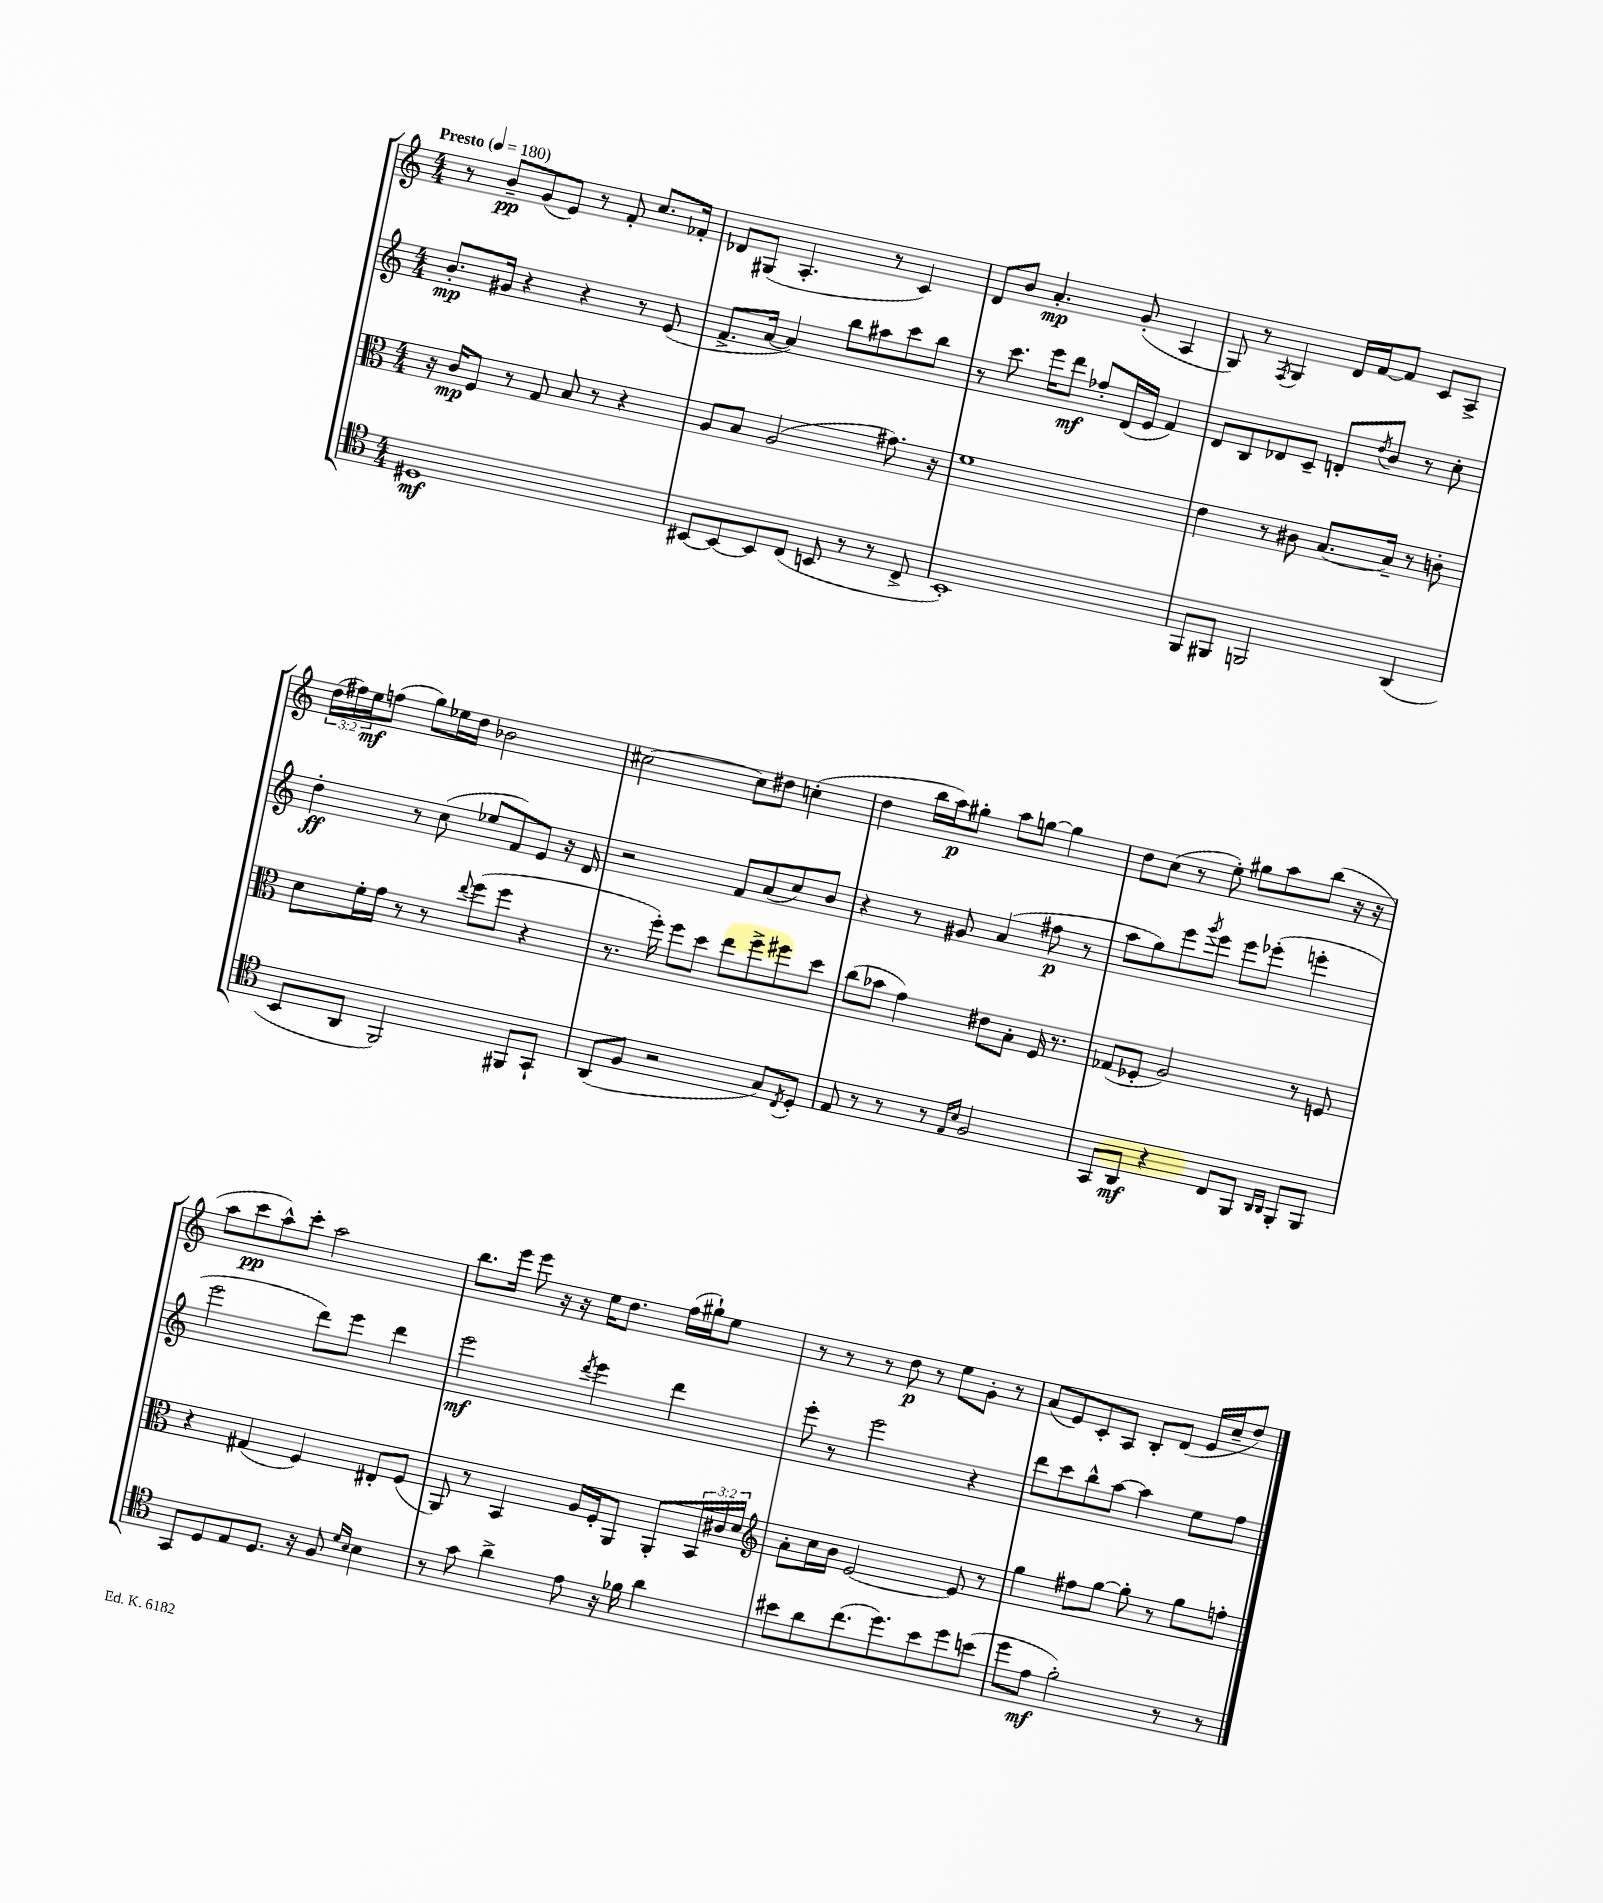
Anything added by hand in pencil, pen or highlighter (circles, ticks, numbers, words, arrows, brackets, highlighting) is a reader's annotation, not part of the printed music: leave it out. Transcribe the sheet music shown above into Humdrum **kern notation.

**kern	**dynam	**kern	**dynam	**kern	**dynam	**kern	**dynam
*part4	*part4	*part3	*part3	*part2	*part2	*part1	*part1
*staff4	*staff4	*staff3	*staff3	*staff2	*staff2	*staff1	*staff1
*clefC4	*	*clefC3	*	*clefG2	*	*clefG2	*
*k[]	*	*k[]	*	*k[]	*	*k[]	*
*M4/4	*	*M4/4	*	*M4/4	*	*M4/4	*
*MM180	*	*MM180	*	*MM180	*	*MM180	*
=1	=1	=1	=1	=1	=1	=1	=1
!	!	!	!	!	!	!LO:TX:a:B:t=Presto	!
1D#X	mf	16r	.	8.b'/L	mp	8r	.
.	.	16c/KL	mp	.	.	.	.
.	.	8F/J	.	.	.	8b~/L	pp
.	.	.	.	16g#X/Jk	.	.	.
.	.	8r	.	4r	.	(8g/	.
.	.	8G/	.	.	.	8e/J)	.
.	.	8B/	.	4r	.	8r	.
.	.	8r	.	.	.	8f'/	.
.	.	4r	.	8r	.	8.cc/L	.
.	.	.	.	(8e/	.	.	.
.	.	.	.	.	.	16f-X'/Jk	.
=2	=2	=2	=2	=2	=2	=2	=2
[8BB#X/L	.	8A/L	.	8.f^/L	.	8d-X/L	.
8BB#/_	.	8B/J	.	.	.	(8G#X/J	.
.	.	.	.	[16a/Jk	.	.	.
8BB#/]	.	(2A/	.	4a/])	.	4.A'/	.
(8C/J	.	.	.	.	.	.	.
8BBn/	.	.	.	8bb\L	.	.	.
8r	.	.	.	8aa#X\	.	8r	.
8r	.	8.g#X\)	.	8ccc\	.	4c/)	.
8C^/	.	.	.	8bb\J	.	.	.
.	.	16r	.	.	.	.	.
=3	=3	=3	=3	=3	=3	=3	=3
1BB')	.	1f	.	8r	.	8d/L	.
.	.	.	.	8.ccc\	.	8b/J	.
.	.	.	.	.	.	4.a'/	mp
.	.	.	.	16eee\KL	.	.	.
.	.	.	.	8ddd\J	mf	.	.
.	.	.	.	8ff-X'/L	.	.	.
.	.	.	.	(16d/L	.	(8g'/	.
.	.	.	.	16e/JJ	.	.	.
.	.	.	.	4f/)	.	4A/	.
=4	=4	=4	=4	=4	=4	=4	=4
8FF/L	.	4e\	.	8d/L	.	8G/)	.
8FF#X/J	.	.	.	8B/	.	8r	.
.	.	.	.	.	.	8qF/	.
2FFn/	.	8r	.	8d-X/	.	4G/	.
.	.	8c#X\	.	8c~/J	.	.	.
.	.	[8.B/L	.	8dn'/L	.	16d/LL	.
.	.	.	.	.	.	[16f/J	.
.	.	.	.	8qdd/	.	.	.
.	.	.	.	8b/J	.	8f/J]	.
.	.	16B~/Jk]	.	.	.	.	.
(4AA/	.	8r	.	8r	.	8c/L	.
.	.	8cn'\	.	8cc'\	.	8A^/J	.
!!LO:LB:g=z
=5	=5	=5	=5	=5	=5	=5	=5
8BB/L	.	8d\L	.	4dd'\	ff	(24dd\LL	.
.	.	.	.	.	.	24ff#X\)	.
.	.	.	.	.	.	24ee\J	mf
8AA/J	.	16f'\L	.	.	.	(8ffn\J	.
.	.	16g\JJ	.	.	.	.	.
2FF/)	.	8r	.	8r	.	8gg\L)	.
.	.	8r	.	(8cc\	.	16ee-X\L	.
.	.	.	.	.	.	16dd\JJ	.
.	.	8qqee/	.	.	.	.	.
.	.	(8ff\L	.	8ee-X/L	.	2b-X\	.
.	.	8ff\J	.	8f/)	.	.	.
8FF#X/L	.	4r	.	8e/J	.	.	.
8GG`/J	.	.	.	16r	.	.	.
.	.	.	.	16d/	.	.	.
=6	=6	=6	=6	=6	=6	=6	=6
(8AA/L	.	8.r	.	2r	.	[2cc#X\	.
8F/J	.	.	.	.	.	.	.
.	.	16ff'\)	.	.	.	.	.
2r	.	8ff\L	.	.	.	.	.
.	.	8dd\J	.	.	.	.	.
.	.	8ee\L	.	8f/L	.	8cc#\L]	.
.	.	8ff^\	.	(8a/	.	8dd#X\J	.
8G/L)	.	8ff#X\	.	8cc/)	.	(4ccn'\	.
8qC/	.	.	.	.	.	.	.
8D'/J	.	8dd\J	.	8b/J	.	.	.
=7	=7	=7	=7	=7	=7	=7	=7
8E/	.	(8cc\L	.	4r	.	4dd\	.
8r	.	8b-X\J	.	.	.	.	.
8r	.	4g\)	.	8r	.	16bb\LL	.
.	.	.	.	.	.	16aa\J)	p
8r	.	.	.	8g#X/	.	8gg#X'\J	.
16qqE/LL	.	.	.	.	.	.	.
16qqB/JJ	.	.	.	.	.	.	.
2F/	.	8e#X\L	.	(4a/	.	8aa\L	.
.	.	8B'\J	.	.	.	[8ggn\J	.
.	.	16F/	.	8ff#X\	p	4gg\]	.
.	.	8.r	.	.	.	.	.
.	.	.	.	8r	.	.	.
=8	=8	=8	=8	=8	=8	=8	=8
8GG/L	.	(8G-X/L	.	8aa\L	.	8dd\L	.
8AA/J	mf	8F-X'/J	.	8gg\)	.	(8cc\J	.
4r	.	2A/)	.	8eee\	.	8r	.
.	.	.	.	8qggg/	.	.	.
.	.	.	.	8eee\J	.	8ee'\)	.
8C/L	.	.	.	8eee\L	.	8gg#X\L	.
8FF/J	.	.	.	(8eee-X'\J	.	8aa\	.
16qqAA/LL	.	.	.	.	.	.	.
16qqAA/JJ	.	.	.	.	.	.	.
8FF'/L	.	8r	.	4eeen'\	.	(8bb\J	.
8FF/J	.	8Fn/	.	.	.	16r	.
.	.	.	.	.	.	16r	.
!!LO:LB:g=z
=9	=9	=9	=9	=9	=9	=9	=9
8GG/L	.	4r	.	2eee\	.	8aa\L	.
8D/	.	.	.	.	.	8ccc\	pp
8E/	.	(4G#X/	.	.	.	8aa^^\)	.
8.D/J	.	.	.	.	.	8ccc'\J	.
.	.	4F/)	.	8ddd\L)	.	2aa\	.
16r	.	.	.	.	.	.	.
8F/	.	.	.	8eee\J	.	.	.
16qqd/LL	.	.	.	.	.	.	.
16qqB/JJ	.	.	.	.	.	.	.
4B\	.	8E#X'/L	.	4ddd\	.	.	.
.	.	(8F/J	.	.	.	.	.
=10	=10	=10	=10	=10	=10	=10	=10
8r	.	8AA/)	.	2eee\	mf	8.bb\L	.
8g\	.	8r	.	.	.	.	.
.	.	.	.	.	.	16eee\Jk	.
4a^\	.	4BB/	.	.	.	8eee\	.
.	.	.	.	.	.	16r	.
.	.	.	.	.	.	16r	.
.	.	.	.	8qddd/	.	.	.
8e\	.	16A/LL	.	4eee\	.	16ee\KL	.
.	.	16F'/J	.	.	.	8.dd\J	.
16r	.	8AA/J	.	.	.	.	.
16f-X\	.	.	.	.	.	.	.
4a\	.	8AA'/L	.	4ddd\	.	(16ff\LL	.
.	.	.	.	.	.	16gg#X`\J)	.
.	.	24BB/L	.	.	.	8ee\J	.
.	.	24c#X/	.	.	.	.	.
.	.	24d/JJ	.	.	.	.	.
=11	=11	=11	=11	=11	=11	=11	=11
*	*	*clefG2	*	*	*	*	*
8b#X\L	.	8a'\L	.	8eee'\	.	8r	.
8a\	.	16cc\L	.	8r	.	8r	.
.	.	16b\JJ	.	.	.	.	.
(8.cc\	.	[2e/	.	2eee\	.	8r	.
.	.	.	.	.	.	8dd\	p
8.dd\)	.	.	.	.	.	.	.
.	.	.	.	.	.	8r	.
8b#\	.	.	.	.	.	8ee\L	.
8dd\	.	8e/]	.	4r	.	8g'\J	.
(8bn\J	.	8r	.	.	.	8r	.
=12	=12	=12	=12	=12	=12	=12	=12
8dd\L	.	4gg\	.	8ddd\L	.	(8a/L	.
8e\J	mf	.	.	8ccc\	.	8e/)	.
2f'\)	.	8ff#X\L	.	8bb^^\	.	8c'/	.
.	.	[8gg\J	.	[8aa\J	.	8A/J	.
.	.	8gg'\]	.	4aa\]	.	8B'/L	.
.	.	8r	.	.	.	(8d/J	.
8r	.	8gg\L	.	8ee\L	.	16e/LL	.
.	.	.	.	.	.	16cc~/J	.
8r	.	8ffn'\J	.	8ff\J	.	8dd/J)	.
==	==	==	==	==	==	==	==
*-	*-	*-	*-	*-	*-	*-	*-
